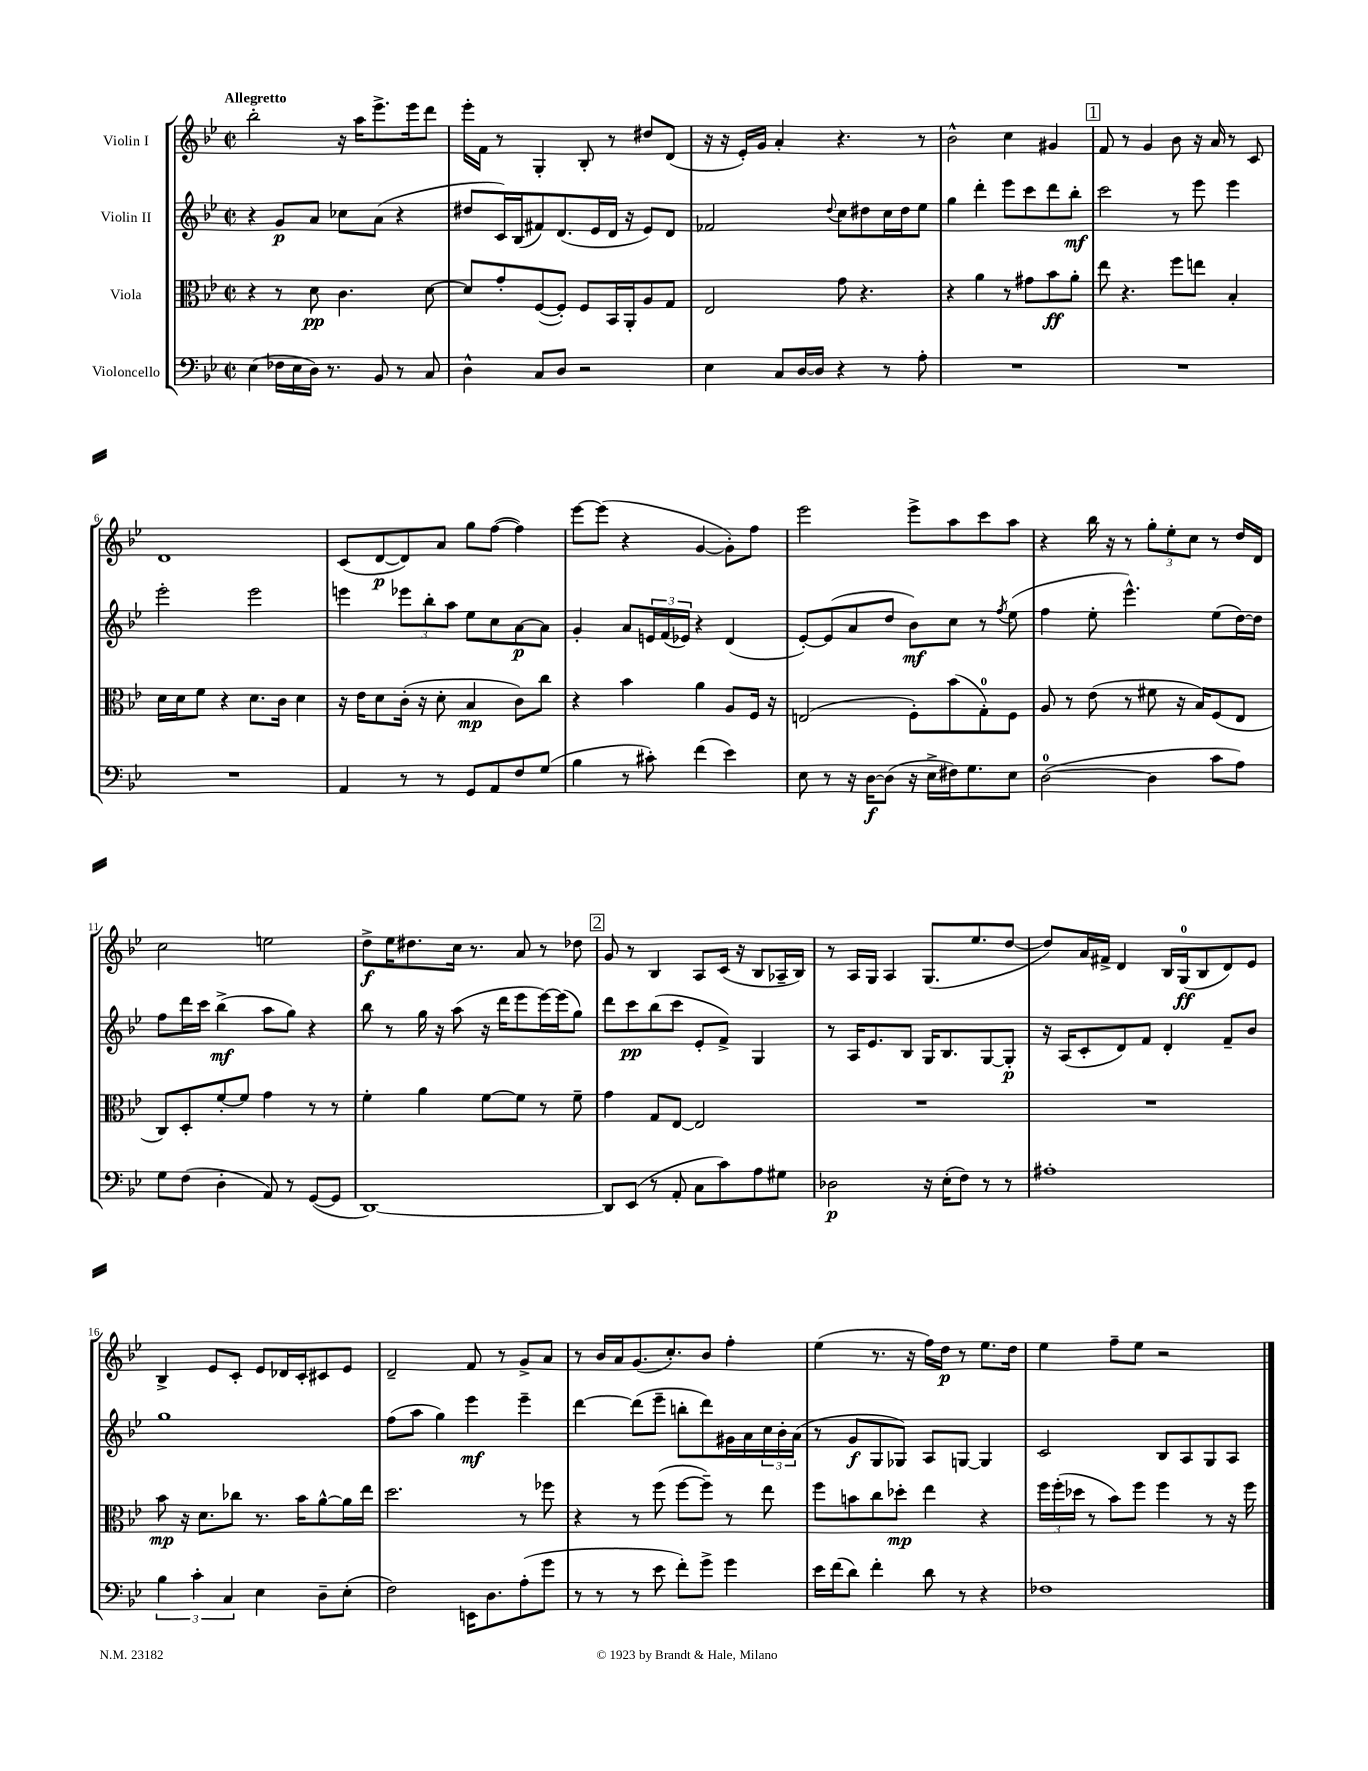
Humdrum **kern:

**kern	**kern	**kern	**kern
*staff4	*staff3	*staff2	*staff1
*clefF4	*clefC3	*clefG2	*clefG2
*k[b-e-]	*k[b-e-]	*k[b-e-]	*k[b-e-]
*M2/2	*M2/2	*M2/2	*M2/2
*met(c|)	*met(c|)	*met(c|)	*met(c|)
(4E-	4r	4r	2bb-'
16F-	8r	8g	.
16E-	.	.	.
16D)	8d	8a	.
8.r	.	.	.
.	4.c	8cc-	16r
.	.	.	16aa
8BB-	.	(8a	8.eee-^
8r	.	4r	.
.	.	.	16eee-
8C	[8d	.	8ddd
=	=	=	=
4D^^	8d]	8dd#	16eee-'
.	.	.	16f
.	8g'	16c)	8r
.	.	(16B-	.
8C	([8F	8f#)	4G'
8D	8F'])	(8.d	.
2r	8F	.	8B-'
.	.	16e-	.
.	16BB-	16d	8r
.	16AA'	16r	.
.	8A	8e-)	8dd#
.	8G	8d	(8d
=	=	=	=
4E-	2E-	2f-	16r
.	.	.	16r
.	.	.	16e-')
.	.	.	16g
8C	.	.	4a'
[16D	.	.	.
16D]	.	.	.
.	.	8qqdd	.
4r	8g	8cc	4.r
.	4.r	8dd#	.
8r	.	16cc	.
.	.	16dd#	.
8A'	.	8ee-	8r
=	=	=	=
1r	4r	4gg	2b-^^
.	4a	4ddd'	.
.	8r	8eee-	4cc
.	8g#	8ccc	.
.	8b-	8ddd	4g#
.	8a'	8bb-'	.
=	=	=	=
1r	8ee-	2ccc	8f
.	4.r	.	8r
.	.	.	4g
.	8ff	8r	8b-
.	8ee	8eee-	16r
.	.	.	16a
.	4B-'	4eee-	8r
.	.	.	8c
=	=	=	=
1r	16d	2eee-'	1d
.	16d	.	.
.	8f	.	.
.	4r	.	.
.	8.d	2eee-	.
.	16c	.	.
.	4d	.	.
=	=	=	=
4AA	16r	4eee	(8c
.	16e-	.	.
.	8d	.	[8d
8r	(16c'	12eee-	8d])
.	16r	.	.
.	.	12bb-'	.
8r	8d'	.	8a
.	.	12aa	.
8GG	4B-	8ee-	8gg
8AA	.	8cc	([8ff
8F	8c)	[8a	4ff])
(8G	8cc	8a]	.
=	=	=	=
4B-	4r	4g'	[8eee-
.	.	.	(8eee-]
8r	4b-	8a	4r
8c#')	.	24e	.
.	.	(24f	.
.	.	24e-)	.
(4f	4a	4r	[4g
4e-)	8A	(4d	8g'])
.	16F	.	8ff
.	16r	.	.
=	=	=	=
8E-	(2E	[8e-')	2eee-
8r	.	(8e-]	.
16r	.	8a	.
[16D	.	.	.
(8D]	.	8dd	.
16r	8F')	8b-)	8eee-^
16E-^	.	.	.
16F#)	(8b-	8cc	8aa
8.G	.	.	.
.	8G')	8r	8ccc
.	.	8qff	.
8E-	8F	(8ee-	8aa
=	=	=	=
([2D	8A	4ff	4r
.	8r	.	.
.	(8e-	8ee-'	16bb-
.	.	.	16r
.	8r	4.eee-^^)	8r
4D]	8f#	.	12gg'
.	.	.	12ee-'
.	16r	.	.
.	.	.	12cc
.	16B-)	.	.
8c	(8F	(8ee-	8r
8A)	8E-	[16dd)	16dd
.	.	16dd]	16d
=	=	=	=
8G	8C)	8ff	2cc
(8F	8D'	16ddd	.
.	.	16ccc	.
4D'	[8f'	(4bb-^	.
.	8f]	.	.
8AA)	4g	8aa	2ee
8r	.	8gg)	.
([8GG	8r	4r	.
8GG]	8r	.	.
=	=	=	=
[1DD)	4f'	8bb-	8dd^
.	.	8r	16ee-
.	.	.	8.dd#
.	4a	16gg	.
.	.	16r	.
.	.	(8aa	16cc
.	.	.	8.r
.	[8f	16r	.
.	.	16ddd	.
.	8f]	8eee-	8a
.	8r	[16eee-)	8r
.	.	(16eee-]	.
.	8f~	8gg)	8dd-
=	=	=	=
8DD]	4g	8ddd	8g
(8EE-	.	8ccc	8r
8r	8G	(8bb-	4B-
8AA'	[8E-	8ccc	.
8C	2E-]	8e-'	8A
8c)	.	8f^)	(16c
.	.	.	16r
8A	.	4G	8B-
8G#	.	.	16A-~
.	.	.	16B-)
=	=	=	=
2D-	1r	8r	8r
.	.	16A	16A
.	.	8.e-	16G
.	.	.	4A
.	.	8B-	.
16r	.	16G	(8.G
(16E-'	.	8.B-	.
8F)	.	.	.
.	.	.	8.ee-
8r	.	[8G	.
8r	.	8G']	[8dd
=	=	=	=
1A#'	1r	16r	8dd])
.	.	(16A	.
.	.	8c'	16a
.	.	.	16f#^
.	.	8d)	4d
.	.	8f	.
.	.	4d'	16B-
.	.	.	(16G
.	.	.	8B-
.	.	8f~	8d)
.	.	8b-	8e-
=	=	=	=
6B-	8b-	1gg	4B-^
.	16r	.	.
6c'	.	.	.
.	8.d	.	.
.	.	.	8e-
6C	.	.	.
.	8cc-	.	8c'
4E-	8.r	.	8e-
.	.	.	16d-
.	16b-	.	16c'
8D~	[8a^^	.	8c#
(8E-'	16a]	.	8e-
.	16ee-	.	.
=	=	=	=
2F)	2.dd	(8ff	2d~
.	.	8aa	.
.	.	4gg)	.
16EE	.	4eee-	8f
8.D	.	.	.
.	.	.	8r
(8A'	8r	4eee-~	8g^
8g	8ff-	.	8a
=	=	=	=
8r	4r	[4ddd	8r
8r	.	.	16b-
.	.	.	16a
8r	8r	(8ddd]	(8.g
8e-	(8ff	8eee-~	.
.	.	.	8.cc')
8f')	[8ff	8bb'	.
8g^	8ff~])	8ddd)	8b-
4g	8r	16g#	4ff'
.	.	16a	.
.	8ee-	24cc	.
.	.	24b-'	.
.	.	(24a	.
=	=	=	=
16e-	8ff	8r	(4ee-
(16f	.	.	.
8d)	8b	8g	.
4f'	8cc	8G	8.r
.	8dd-'	8G-)	.
.	.	.	16r
8d	4ee-	8A	16ff)
.	.	.	16dd
8r	.	[8G	8r
4r	4r	4G]	8.ee-
.	.	.	16dd
=	=	=	=
1F-	24ff	2c	4ee-
.	(24ff'	.	.
.	24dd-	.	.
.	8r	.	.
.	8b-)	.	8ff~
.	8ff	.	8ee-
.	4ff	8B-	2r
.	.	8A	.
.	8r	8G	.
.	16r	8A	.
.	16ff	.	.
==	==	==	==
*-	*-	*-	*-
